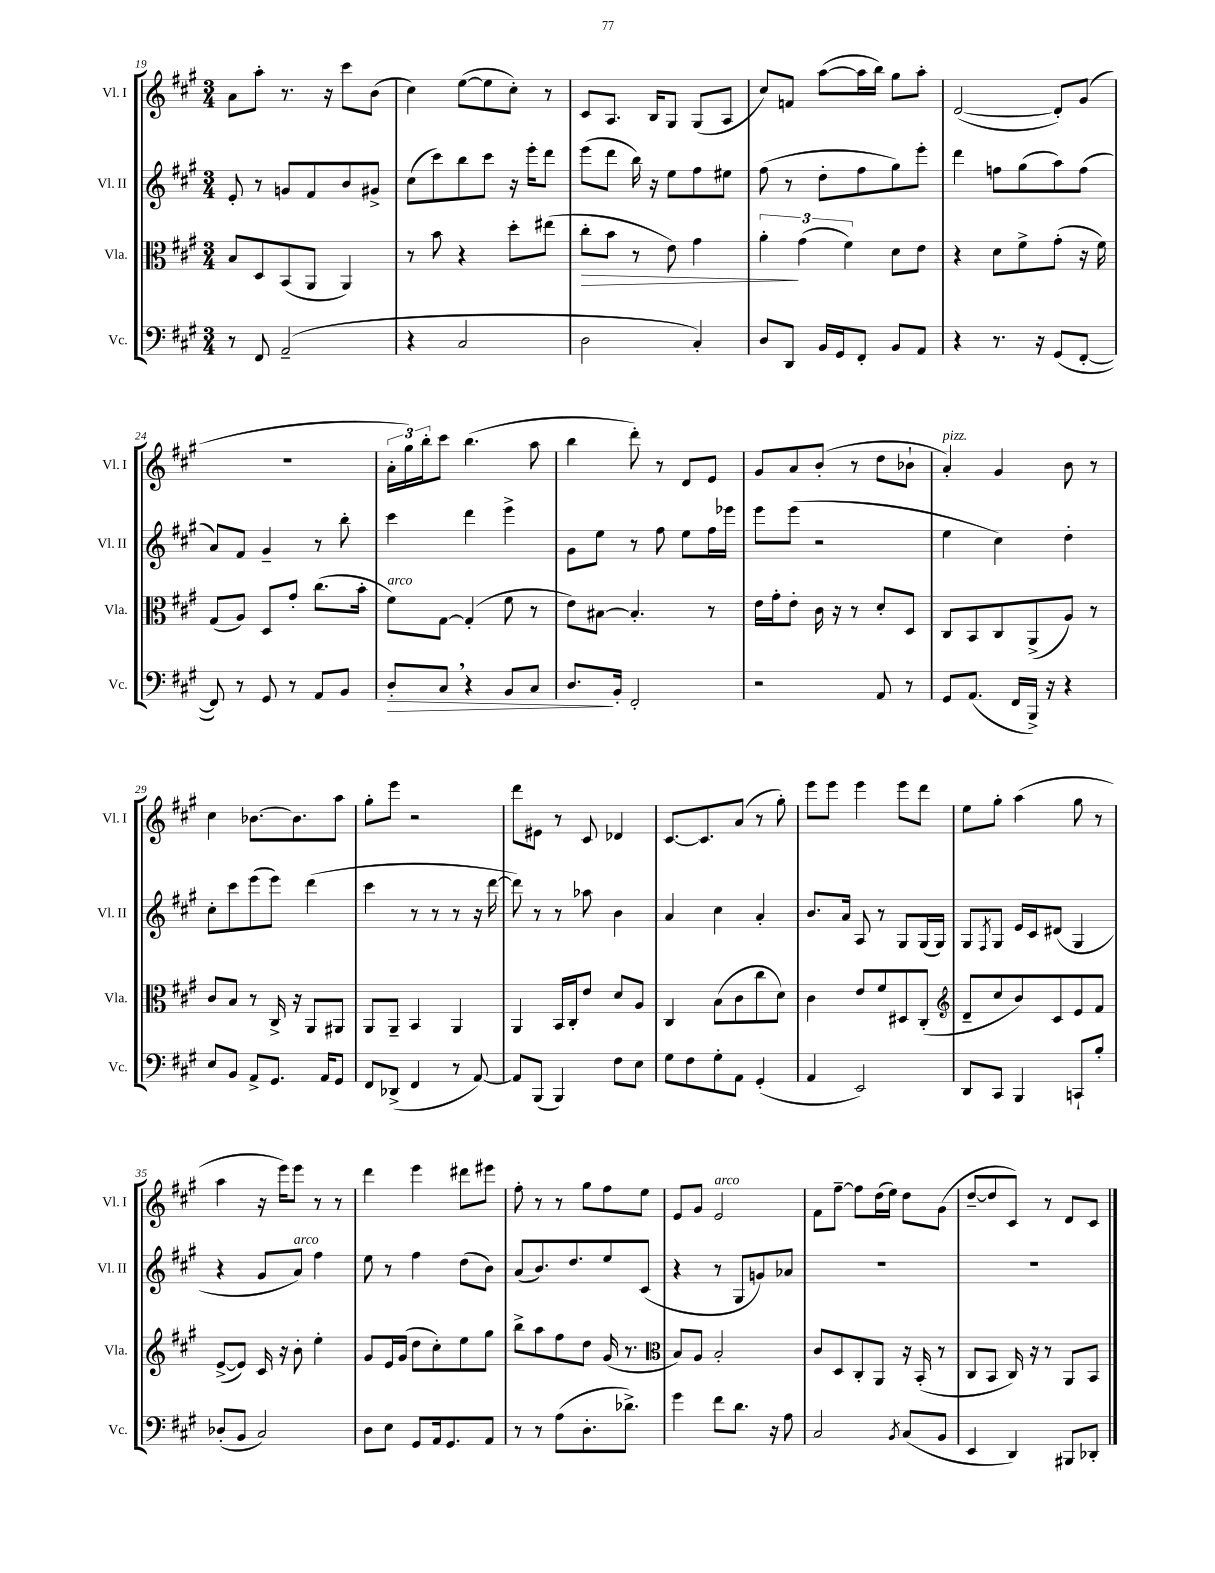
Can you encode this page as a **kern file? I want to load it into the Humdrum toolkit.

**kern	**dynam	**kern	**dynam	**kern	**kern
*part4	*part4	*part3	*part3	*part2	*part1
*staff4	*staff4	*staff3	*staff3	*staff2	*staff1
*I"Vc.	*	*I"Vla.	*	*I"Vl. II	*I"Vl. I
*I'Vc.	*	*I'Vla.	*	*I'Vl. II	*I'Vl. I
*clefF4	*	*clefC3	*	*clefG2	*clefG2
*k[f#c#g#]	*	*k[f#c#g#]	*	*k[f#c#g#]	*k[f#c#g#]
*M3/4	*	*M3/4	*	*M3/4	*M3/4
=19	=19	=19	=19	=19	=19
8r	.	8B/L	.	8e'/	8a\L
8FF#/	.	8D/	.	8r	8aa'\J
(2AA~/	.	(8BB/	.	8gn/L	8.r
.	.	8AA/J	.	8f#/	.
.	.	.	.	.	16r
.	.	4AA/)	.	8b/	8ccc#\L
.	.	.	.	8g#X^/J	(8b\J
=20	=20	=20	=20	=20	=20
4r	.	8r	.	(8cc#\L	4cc#\)
.	.	8b\	.	8ccc#\)	.
2C#/	.	4r	.	8bb\	([8ee\L
.	.	.	.	8ccc#\J	8ee\]
.	.	8dd'\L	.	16r	8cc#'\J)
.	.	.	.	16eee'\KL	.
.	.	(8ee#X\J	.	8ddd\J	8r
=21	=21	=21	=21	=21	=21
!	!	!	!LO:HP:b	!	!
2D\	.	8cc#'\L	>	(8eee\L	8c#/L
.	.	8b\J	.	8ddd\J	8.A/J
.	.	8r	.	16bb\)	.
.	.	.	.	16r	16B/KL
.	.	8e\)	.	8ee\L	8G#/J
4C#'/)	.	4g#\	.	8ff#\	(8G#/L
.	.	.	.	8ee#X\J	8A/J
=22	=22	=22	=22	=22	=22
8D/L	.	6a'\	.	(8ff#\	8cc#/L)
8DD/J	.	.	.	8r	8fn/J
.	.	(6g#\	]	.	.
16BB/LL	.	.	.	8dd'\L	([8aa\L
16GG#/J	.	.	.	.	.
.	.	6f#\)	.	.	.
8FF#'/J	.	.	.	8ff#\	16aa\L]
.	.	.	.	.	16bb\JJ)
8BB/L	.	8d\L	.	8gg#\)	8gg#\L
8AA/J	.	8e\J	.	8eee'\J	8aa'\J
=23	=23	=23	=23	=23	=23
4r	.	4r	.	4ddd\	([2d/
8.r	.	8d\L	.	8ffn\L	.
.	.	8f#^\	.	(8gg#\	.
16r	.	.	.	.	.
(8GG#/L	.	(8g#'\J	.	8aa\)	8d'/L])
[8FF#'/J	.	16r	.	(8ff\J	(8g#/J
.	.	16f#\)	.	.	.
!!LO:LB:g=z
=24	=24	=24	=24	=24	=24
8FF#/])	.	(8G#/L	.	8a/L)	2.r
8r	.	8A/J)	.	8f#/J	.
8GG#/	.	8D/L	.	4g#~/	.
8r	.	8g#'/J	.	.	.
8AA/L	.	(8.cc#\L	.	8r	.
8BB/J	.	.	.	8bb'\	.
.	.	16b'\Jk	.	.	.
=25	=25	=25	=25	=25	=25
!	!	!LO:TX:a:i:t=arco	!	!	!
!	!LO:HP:b	!	!	!	!
8D'/L	>	8f#\L)	.	4ccc#\	24a'\LL
.	.	.	.	.	24gg#\)
.	.	.	.	.	24bb'\J
8C#,/J	.	[8G#\J	.	.	8ccc#\J
4r	.	(4G#'/]	.	4ddd\	(4.bb\
8BB/L	.	8f#\	.	4eee^\	.
8C#/J	.	8r	.	.	8aa\
=26	=26	=26	=26	=26	=26
8.D/L	.	8e\L)	.	8g#\L	4bb\
.	.	[8B#X\J	.	8ee\J	.
16BB'/Jk	]	.	.	.	.
2FF#'/	.	4.B#'/]	.	8r	8ddd'\)
.	.	.	.	8ff#\	8r
.	.	.	.	8ee\L	8d/L
.	.	8r	.	16ff#\L	8e/J
.	.	.	.	16eee-X\JJ	.
=27	=27	=27	=27	=27	=27
2r	.	16e\LL	.	8eee\L	8g#/L
.	.	16g#'\J	.	.	.
.	.	8e'\J	.	(8eee\J	8a/
.	.	16c#\	.	2r	(8b'/J
.	.	16r	.	.	.
.	.	8r	.	.	8r
8AA/	.	8d'/L	.	.	8dd\L
8r	.	8D/J	.	.	8b-X`\J
=28	=28	=28	=28	=28	=28
!	!	!	!	!	!LO:TX:a:i:t=pizz.
8GG#/L	.	8C#/L	.	4ee\	4a'/)
(8.AA/J	.	8BB/	.	.	.
.	.	8C#/	.	4cc#\)	4g#/
16FF#/LL	.	.	.	.	.
16BBB^/JJ)	.	(8AA^/	.	.	.
16r	.	.	.	.	.
4r	.	8A/J)	.	4dd'\	8b\
.	.	8r	.	.	8r
!!LO:LB:g=z
=29	=29	=29	=29	=29	=29
8E/L	.	8c#/L	.	8cc#'\L	4cc#\
8BB/J	.	8B/J	.	8ccc#\	.
8AA^/L	.	8r	.	(8eee\	[8.b-X\L
8.GG#/J	.	16C#^/	.	8eee\J)	.
.	.	16r	.	.	8.b-\]
.	.	8AA/L	.	(4ddd\	.
16AA/KL	.	.	.	.	.
8GG#/J	.	8AA#X/J	.	.	8aa\J
=30	=30	=30	=30	=30	=30
8FF#/L	.	8AA/L	.	4ccc#\	8gg#'\L
(8DD-X^/J	.	8AA~/J	.	.	8eee\J
4FF#/	.	4BB/	.	8r	2r
.	.	.	.	8r	.
8r	.	4AA/	.	8r	.
[8AA/)	.	.	.	16r	.
.	.	.	.	[16ddd\	.
=31	=31	=31	=31	=31	=31
8AA/L]	.	4AA/	.	8ddd\])	8ddd\L
(8BBB/J	.	.	.	8r	8e#X\J
4BBB/)	.	16BB/LL	.	8r	8r
.	.	16C#'/J	.	.	.
.	.	8e/J	.	8aa-X\	8c#/
8F#\L	.	8d/L	.	4b\	4d-X/
8E\J	.	8A/J	.	.	.
=32	=32	=32	=32	=32	=32
8G#\L	.	4C#/	.	4a/	[8.c#/L
8F#\	.	.	.	.	.
.	.	.	.	.	8.c#/]
8G#'\	.	(8B\L	.	4cc#\	.
8AA\J	.	8c#\	.	.	(8a/J
(4GG#'/	.	8cc#\	.	4a'/	8r
.	.	8d\J)	.	.	8gg#'\)
=33	=33	=33	=33	=33	=33
4AA/	.	4c#\	.	8.b/L	8eee\L
.	.	.	.	.	8eee\J
.	.	.	.	16a/Jk	.
2EE/)	.	8e/L	.	8A/	4eee\
.	.	8f#/	.	8r	.
.	.	8D#X/	.	8G#/L	8eee\L
.	.	(8C#'/J	.	(16G#/L	8ddd\J
.	.	.	.	16G#/JJ)	.
=34	=34	=34	=34	=34	=34
*	*	*clefG2	*	*	*
8DD/L	.	8d~/L	.	8G#/L	8ee\L
.	.	.	.	8qF#/	.
8CC#/J	.	8cc#/	.	8G#/J	8gg#'\J
4BBB/	.	8b/)	.	16e/LL	(4aa\
.	.	.	.	16c#/J	.
.	.	8c#/	.	(8d#X/J	.
8CCn`/L	.	8e/	.	4G#/	8gg#\
8B'/J	.	8f#/J	.	.	8r
!!LO:LB:g=z
=35	=35	=35	=35	=35	=35
(8D-X'/L	.	([8e^/L	.	4r	4aa\
8BB/J	.	8e/J])	.	.	.
2C#/)	.	16c#/	.	8g#/L	16r
.	.	16r	.	.	16eee\KL)
!	!	!	!	!LO:TX:a:i:t=arco	!
.	.	8b'\	.	8a/J)	8eee\J
.	.	4ee'\	.	4ff#\	8r
.	.	.	.	.	8r
=36	=36	=36	=36	=36	=36
8D\L	.	8g#/L	.	8ee\	4ddd\
8E\J	.	16e/L	.	8r	.
.	.	(16g#/JJ	.	.	.
8GG#/L	.	8dd\L	.	4ff#\	4eee\
16AA/k	.	8cc#'\)	.	.	.
8.GG#/	.	.	.	.	.
.	.	8ee\	.	(8dd\L	8ddd#X\L
8AA/J	.	8gg#\J	.	8b\J)	8eee#X\J
=37	=37	=37	=37	=37	=37
8r	.	8bb^\L	.	(8a/L	8ff#'\
8r	.	8aa\	.	8.b/)	8r
(8A\L	.	8ff#\	.	.	8r
.	.	.	.	8.dd/	.
8.D'\	.	8dd\J	.	.	8gg#\L
.	.	(16g#/	.	8ee/	8ff#\
8.d-X^\J)	.	8.r	.	.	.
.	.	.	.	(8c#/J	8ee\J
=38	=38	=38	=38	=38	=38
*	*	*clefC3	*	*	*
4g#\	.	8B/L)	.	4r	8e/L
.	.	8A/J	.	.	8g#/J
!	!	!	!	!	!LO:TX:a:i:t=arco
8f#\L	.	2B'/	.	8r	2e/
8.d\J	.	.	.	8G#/L	.
.	.	.	.	8gn/)	.
16r	.	.	.	.	.
8A\	.	.	.	8a-X/J	.
=39	=39	=39	=39	=39	=39
2C#/	.	8c#/L	.	2.r	8f#\L
.	.	8D/	.	.	[8ff#~\J
.	.	8C#'/	.	.	8ff#\L]
.	.	8AA/J	.	.	(16dd\L
.	.	.	.	.	16ee\JJ)
8qBB/	.	.	.	.	.
(8C#/L	.	16r	.	.	8dd\L
.	.	(16BB'/	.	.	.
8BB/J	.	8r	.	.	(8g#\J
=40	=40	=40	=40	=40	=40
4EE/	.	8C#/L	.	2.r	[8dd~/L
.	.	8BB/J	.	.	8dd/]
4DD/)	.	16C#/)	.	.	8c#/J)
.	.	16r	.	.	.
.	.	8r	.	.	8r
8BBB#X/L	.	8AA/L	.	.	8d/L
8DD-X'/J	.	8BB/J	.	.	8c#/J
==	==	==	==	==	==
*-	*-	*-	*-	*-	*-
